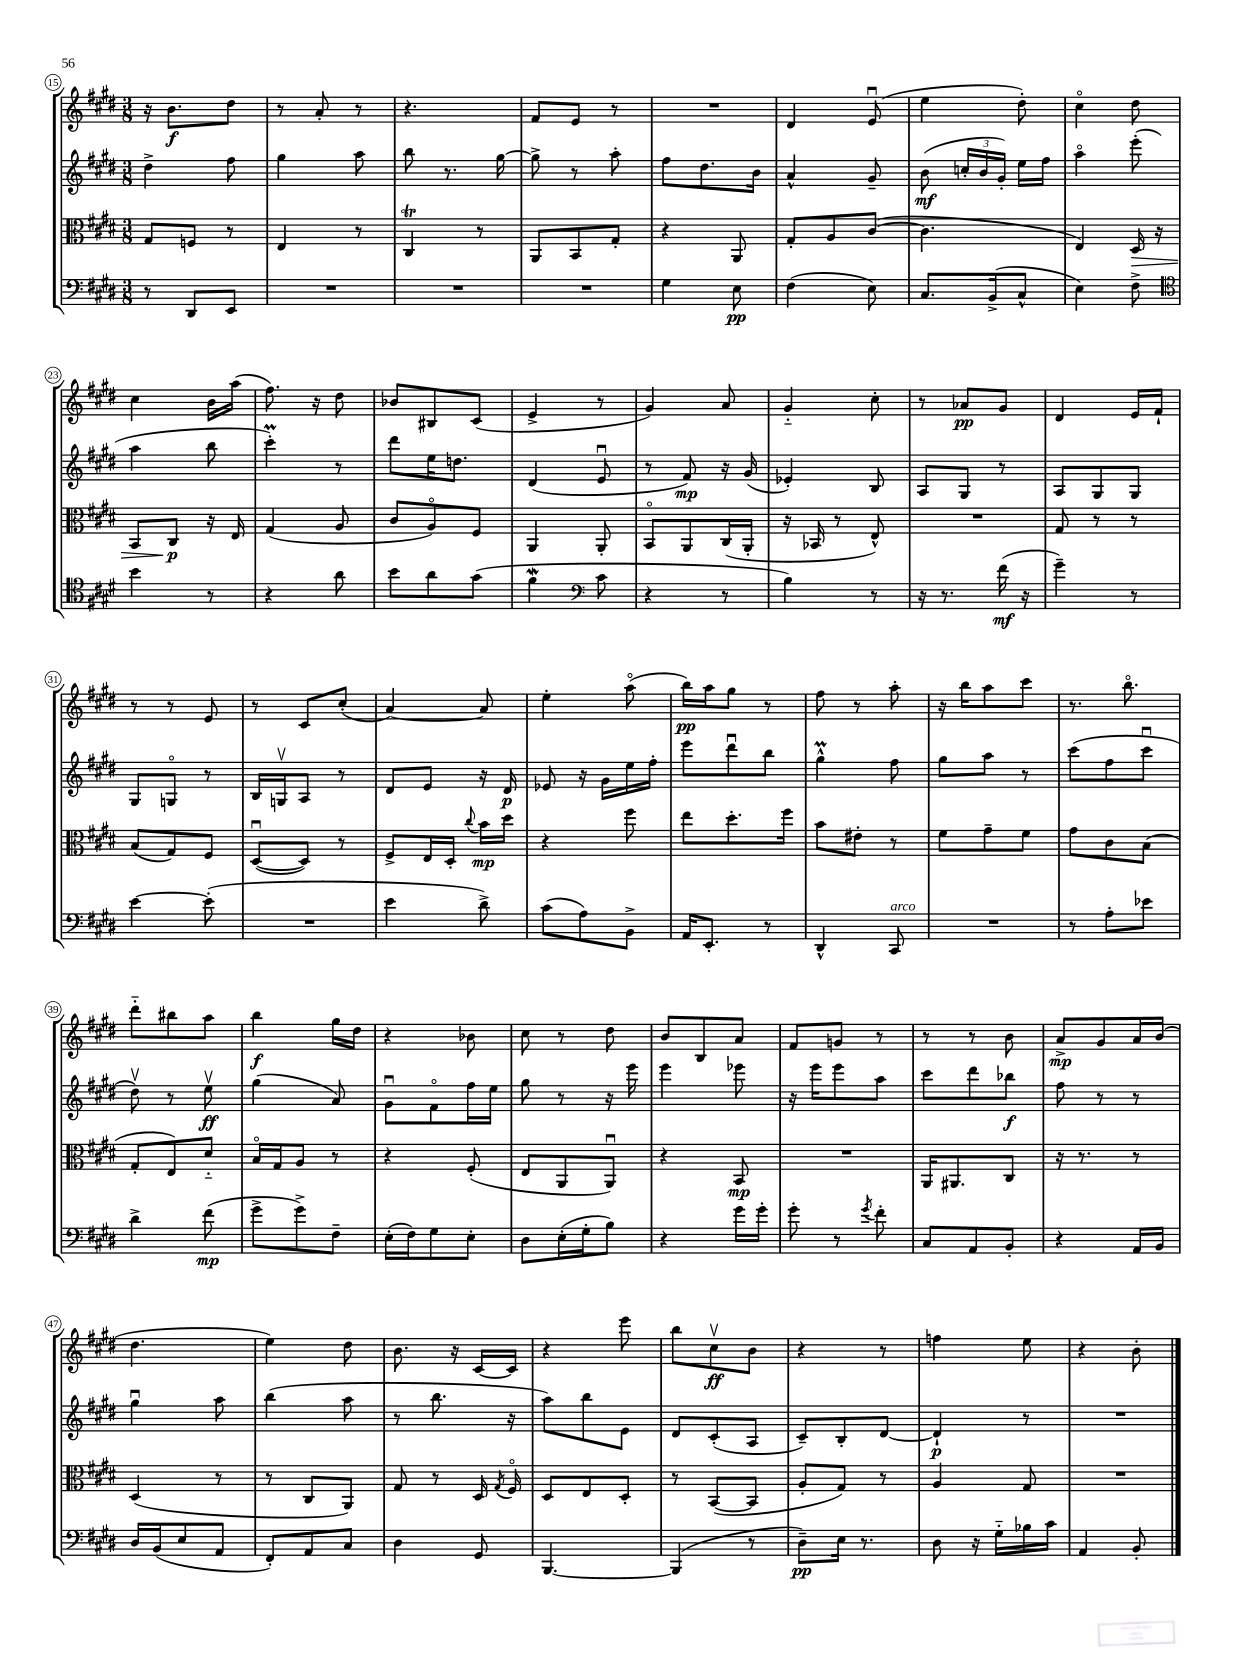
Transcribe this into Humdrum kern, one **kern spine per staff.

**kern	**dynam	**kern	**dynam	**kern	**dynam	**kern	**dynam
*part4	*part4	*part3	*part3	*part2	*part2	*part1	*part1
*staff4	*staff4	*staff3	*staff3	*staff2	*staff2	*staff1	*staff1
*clefF4	*	*clefC3	*	*clefG2	*	*clefG2	*
*k[f#c#g#d#]	*	*k[f#c#g#d#]	*	*k[f#c#g#d#]	*	*k[f#c#g#d#]	*
*M3/8	*	*M3/8	*	*M3/8	*	*M3/8	*
=15	=15	=15	=15	=15	=15	=15	=15
8r	.	8G#/L	.	4dd#^\	.	16r	.
.	.	.	.	.	.	8.b\L	f
8DD#/L	.	8Fn/J	.	.	.	.	.
8EE/J	.	8r	.	8ff#\	.	8dd#\J	.
=16	=16	=16	=16	=16	=16	=16	=16
4.r	.	4E/	.	4gg#\	.	8r	.
.	.	.	.	.	.	8a'/	.
.	.	8r	.	8aa\	.	8r	.
=17	=17	=17	=17	=17	=17	=17	=17
4.r	.	4C#T/	.	8bb\	.	4.r	.
.	.	.	.	8.r	.	.	.
.	.	8r	.	.	.	.	.
.	.	.	.	[16gg#\	.	.	.
=18	=18	=18	=18	=18	=18	=18	=18
4.r	.	8AA/L	.	8gg#^\]	.	8f#/L	.
.	.	8BB/	.	8r	.	8e/J	.
.	.	8G#'/J	.	8aa'\	.	8r	.
=19	=19	=19	=19	=19	=19	=19	=19
4G#\	.	4r	.	8ff#\L	.	4.r	.
.	.	.	.	8.dd#\	.	.	.
8E\	pp	8AA/	.	.	.	.	.
.	.	.	.	16b\Jk	.	.	.
=20	=20	=20	=20	=20	=20	=20	=20
(4F#\	.	8G#'/L	.	4a^^/	.	4d#/	.
.	.	8A/	.	.	.	.	.
8E\)	.	([8c#/J	.	8g#~/	.	(8eu/	.
=21	=21	=21	=21	=21	=21	=21	=21
8.C#/L	.	4.c#\]	.	(8b\	mf	4ee\	.
.	.	.	.	24ccn'/LL	.	.	.
.	.	.	.	24b/	.	.	.
(16BB^/k	.	.	.	.	.	.	.
.	.	.	.	24g#'/JJ)	.	.	.
8C#^^/J	.	.	.	16ee\LL	.	8dd#'\)	.
.	.	.	.	16ff#\JJ	.	.	.
=22	=22	=22	=22	=22	=22	=22	=22
4E\)	.	4E/)	.	4aa\	.	4cc#\	.
!	!	!	!LO:HP:b	!	!	!	!
8F#^\	.	16D#/	>	(8eee'\	.	8dd#\	.
.	.	16r	.	.	.	.	.
!!LO:LB:g=z
=23	=23	=23	=23	=23	=23	=23	=23
*clefC4	*	*	*	*	*	*	*
4b\	.	8BB/L	.	4aa\	.	4cc#\	.
.	.	8C#/J	p	.	.	.	.
8r	.	16r	]	8bb\	.	16b\LL	.
.	.	16E/	.	.	.	(16aa\JJ	.
=24	=24	=24	=24	=24	=24	=24	=24
4r	.	(4G#/	.	4ccc#M'\)	.	8.ff#\)	.
.	.	.	.	.	.	16r	.
8a\	.	8A/	.	8r	.	8dd#\	.
=25	=25	=25	=25	=25	=25	=25	=25
8b\L	.	8c#/L	.	8ddd#\L	.	8b-X/L	.
8a\	.	8A/)	.	16ee\K	.	8B#X/	.
.	.	.	.	8.ddn\J	.	.	.
(8g#\J	.	8F#/J	.	.	.	(8c#/J	.
=26	=26	=26	=26	=26	=26	=26	=26
4f#W\	.	4AA/	.	(4d#/	.	4e^/	.
*clefF4	*	*	*	*	*	*	*
8c#\	.	8AA'/	.	8eu/	.	8r	.
=27	=27	=27	=27	=27	=27	=27	=27
4r	.	8BB/L	.	8r	.	4g#/)	.
.	.	8AA/	.	8f#/)	mp	.	.
8r	.	(16C#/L	.	16r	.	8a/	.
.	.	16AA'/JJ	.	(16g#/	.	.	.
=28	=28	=28	=28	=28	=28	=28	=28
4B\)	.	16r	.	4e-X'/)	.	4g#/	.
.	.	16BB-X/	.	.	.	.	.
.	.	8r	.	.	.	.	.
8r	.	8E^^/)	.	8B/	.	8cc#'\	.
=29	=29	=29	=29	=29	=29	=29	=29
16r	.	4.r	.	8A/L	.	8r	.
8.r	.	.	.	.	.	.	.
.	.	.	.	8G#/J	.	8a-X/L	pp
(16f#\	mf	.	.	8r	.	8g#/J	.
16r	.	.	.	.	.	.	.
=30	=30	=30	=30	=30	=30	=30	=30
4g#~\)	.	8G#/	.	8A/L	.	4d#/	.
.	.	8r	.	8G#/	.	.	.
8r	.	8r	.	8G#/J	.	16e/LL	.
.	.	.	.	.	.	16f#`/JJ	.
!!LO:LB:g=z
=31	=31	=31	=31	=31	=31	=31	=31
[4e\	.	(8B/L	.	8G#/L	.	8r	.
.	.	8G#/)	.	8Gn/J	.	8r	.
(8e'\]	.	8F#/J	.	8r	.	8e/	.
=32	=32	=32	=32	=32	=32	=32	=32
4.r	.	([8D#u/L	.	16B/LL	.	8r	.
.	.	.	.	16Gnv/J	.	.	.
.	.	8D#/J])	.	8A/J	.	8c#/L	.
.	.	8r	.	8r	.	(8cc#'/J	.
=33	=33	=33	=33	=33	=33	=33	=33
4e\	.	8F#^/L	.	8d#/L	.	[4a/)	.
.	.	16E/L	.	8e/J	.	.	.
.	.	16D#'/JJ	.	.	.	.	.
.	.	8qqcc#/	.	.	.	.	.
8d#^\)	.	16b\LL	mp	16r	.	8a/]	.
.	.	16dd#\JJ	.	16d#/	p	.	.
=34	=34	=34	=34	=34	=34	=34	=34
(8c#\L	.	4r	.	8e-X/	.	4ee'\	.
8A\)	.	.	.	16r	.	.	.
.	.	.	.	16g#\LL	.	.	.
8BB^\J	.	8ff#\	.	16ee\	.	(8aa\	.
.	.	.	.	16ff#'\JJ	.	.	.
=35	=35	=35	=35	=35	=35	=35	=35
16AA/KL	.	8ee\L	.	8eee\L	.	16bb\LL)	pp
8.EE'/J	.	.	.	.	.	16aa\J	.
.	.	8.dd#'\	.	8ddd#u\	.	8gg#\J	.
8r	.	.	.	8bb\J	.	8r	.
.	.	16ff#\Jk	.	.	.	.	.
=36	=36	=36	=36	=36	=36	=36	=36
4DD#^^/	.	8b\L	.	4gg#m^^\	.	8ff#\	.
.	.	8e#X'\J	.	.	.	8r	.
!LO:TX:a:i:t=arco	!	!	!	!	!	!	!
8CC#/	.	8r	.	8ff#\	.	8aa'\	.
=37	=37	=37	=37	=37	=37	=37	=37
4.r	.	8f#\L	.	8gg#\L	.	16r	.
.	.	.	.	.	.	16bb\KL	.
.	.	8g#~\	.	8aa\J	.	8aa\	.
.	.	8f#\J	.	8r	.	8ccc#\J	.
=38	=38	=38	=38	=38	=38	=38	=38
8r	.	8g#\L	.	(8ccc#\L	.	8.r	.
8A'\L	.	8c#\	.	8ff#\	.	.	.
.	.	.	.	.	.	8.bb\	.
8e-X\J	.	(8B\J	.	8ccc#u\J	.	.	.
!!LO:LB:g=z
=39	=39	=39	=39	=39	=39	=39	=39
4d#^\	.	8G#'/L	.	8dd#v\)	.	8ddd#\L	.
.	.	8E/)	.	8r	.	8bb#X\	.
(8f#\	mp	8d#/J	.	8eev\	ff	8aa\J	.
=40	=40	=40	=40	=40	=40	=40	=40
8g#^\L	.	16B/LL	.	(4gg#\	.	4bb\	f
.	.	16G#/J	.	.	.	.	.
8g#^\)	.	8A/J	.	.	.	.	.
8F#~\J	.	8r	.	8a/)	.	16gg#\LL	.
.	.	.	.	.	.	16dd#\JJ	.
=41	=41	=41	=41	=41	=41	=41	=41
(16E'\LL	.	4r	.	8g#u\L	.	4r	.
16F#\J)	.	.	.	.	.	.	.
8G#\	.	.	.	8f#\	.	.	.
8E'\J	.	(8F#'/	.	16ff#\L	.	8b-X\	.
.	.	.	.	16ee\JJ	.	.	.
=42	=42	=42	=42	=42	=42	=42	=42
8D#\L	.	8E/L	.	8gg#\	.	8cc#\	.
(16E'\L	.	8AA/	.	8r	.	8r	.
16G#'\J	.	.	.	.	.	.	.
8B\J)	.	8AAu/J)	.	16r	.	8dd#\	.
.	.	.	.	16eee\	.	.	.
=43	=43	=43	=43	=43	=43	=43	=43
4r	.	4r	.	4eee\	.	8b/L	.
.	.	.	.	.	.	8B/	.
16g#\LL	.	8BB/	mp	8eee-X\	.	8a/J	.
16g#'\JJ	.	.	.	.	.	.	.
=44	=44	=44	=44	=44	=44	=44	=44
8g#'\	.	4.r	.	16r	.	8f#/L	.
.	.	.	.	16eee\KL	.	.	.
8r	.	.	.	8eee\	.	8gn/J	.
8qg#/	.	.	.	.	.	.	.
8f#'\	.	.	.	8aa\J	.	8r	.
=45	=45	=45	=45	=45	=45	=45	=45
8C#/L	.	16AA/KL	.	8ccc#\L	.	8r	.
.	.	8.AA#X/	.	.	.	.	.
8AA/	.	.	.	8ddd#\	.	8r	.
8BB'/J	.	8C#/J	.	8bb-X\J	f	8b\	.
=46	=46	=46	=46	=46	=46	=46	=46
4r	.	16r	.	8ff#\	.	8a^/L	mp
.	.	8.r	.	.	.	.	.
.	.	.	.	8r	.	8g#/	.
16AA/LL	.	8r	.	8r	.	16a/L	.
16BB/JJ	.	.	.	.	.	(16b/JJ	.
!!LO:LB:g=z
=47	=47	=47	=47	=47	=47	=47	=47
16D#/LL	.	(4D#/	.	4gg#u\	.	4.dd#\	.
(16BB/J	.	.	.	.	.	.	.
8E/	.	.	.	.	.	.	.
8AA/J	.	8r	.	8aa\	.	.	.
=48	=48	=48	=48	=48	=48	=48	=48
8FF#'/L)	.	8r	.	(4bb\	.	4ee\)	.
8AA/	.	8C#/L	.	.	.	.	.
8C#/J	.	8AA/J)	.	8aa\	.	8dd#\	.
=49	=49	=49	=49	=49	=49	=49	=49
4D#\	.	8G#/	.	8r	.	8.b\	.
.	.	8r	.	8.bb\	.	.	.
.	.	.	.	.	.	16r	.
8GG#/	.	16D#/	.	.	.	[16c#/LL	.
.	.	8qG#/	.	.	.	.	.
.	.	16F#/	.	16r	.	16c#/JJ]	.
=50	=50	=50	=50	=50	=50	=50	=50
[4.BBB/	.	8D#/L	.	8aa\L)	.	4r	.
.	.	8E/	.	8bb\	.	.	.
.	.	8D#'/J	.	8e\J	.	8eee\	.
=51	=51	=51	=51	=51	=51	=51	=51
(4BBB/]	.	8r	.	8d#/L	.	8bb\L	.
.	.	([8BB/L	.	(8c#'/	.	8cc#v\	ff
8r	.	8BB/J]	.	8A/J	.	8b\J	.
=52	=52	=52	=52	=52	=52	=52	=52
8D#~\L)	pp	8A'/L	.	8c#~/L)	.	4r	.
16E\Jk	.	8G#/J)	.	8B'/	.	.	.
8.r	.	.	.	.	.	.	.
.	.	8r	.	[8d#/J	.	8r	.
=53	=53	=53	=53	=53	=53	=53	=53
8D#\	.	4A/	.	4d#`/]	p	4ffn\	.
16r	.	.	.	.	.	.	.
16G#\LL	.	.	.	.	.	.	.
16B-X\	.	8G#/	.	8r	.	8ee\	.
16c#\JJ	.	.	.	.	.	.	.
=54	=54	=54	=54	=54	=54	=54	=54
4AA/	.	4.r	.	4.r	.	4r	.
8BB'/	.	.	.	.	.	8b'\	.
==	==	==	==	==	==	==	==
*-	*-	*-	*-	*-	*-	*-	*-
